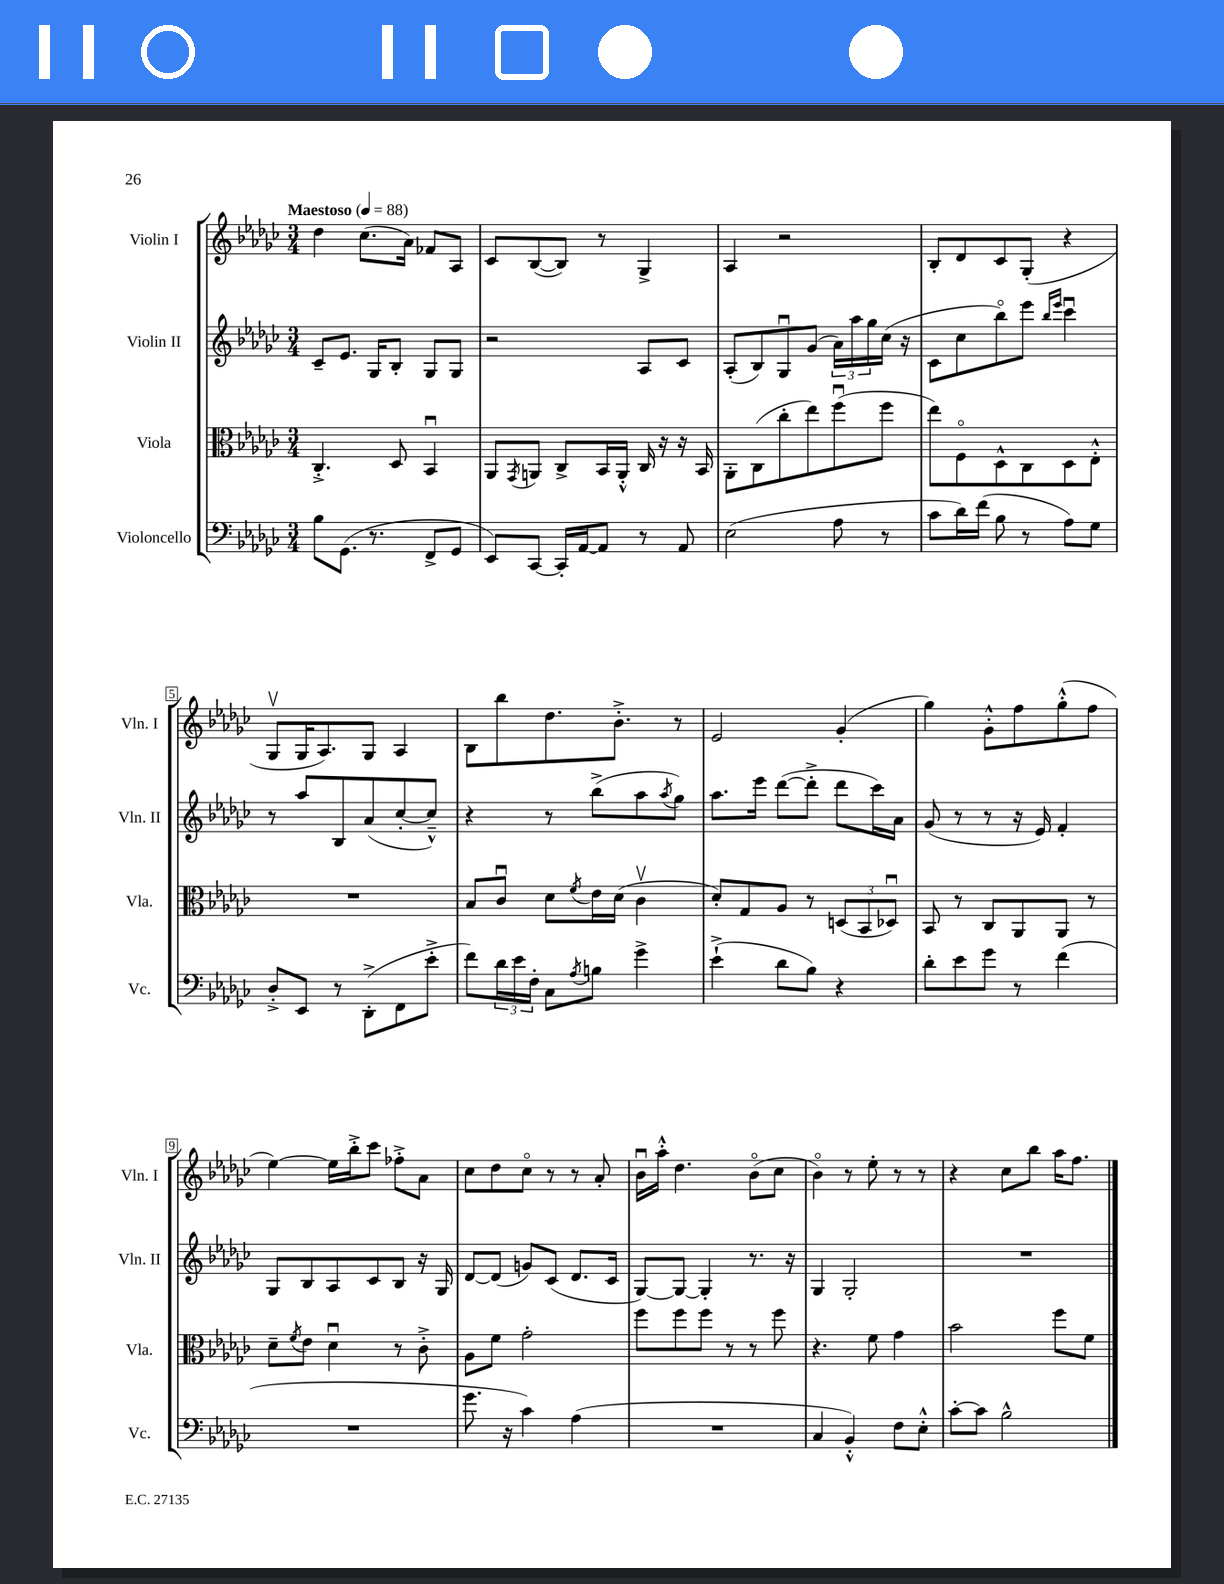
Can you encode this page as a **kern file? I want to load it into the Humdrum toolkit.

**kern	**kern	**kern	**kern
*part4	*part3	*part2	*part1
*staff4	*staff3	*staff2	*staff1
*I"Violoncello	*I"Viola	*I"Violin II	*I"Violin I
*I'Vc.	*I'Vla.	*I'Vln. II	*I'Vln. I
*clefF4	*clefC3	*clefG2	*clefG2
*k[b-e-a-d-g-c-]	*k[b-e-a-d-g-c-]	*k[b-e-a-d-g-c-]	*k[b-e-a-d-g-c-]
*M3/4	*M3/4	*M3/4	*M3/4
*MM88	*MM88	*MM88	*MM88
=1	=1	=1	=1
!	!	!	!LO:TX:a:B:t=Maestoso
8B-\L	4.C-'^/	8c-~/L	4dd-\
(8.GG-\J	.	8.e-/J	.
.	.	.	(8.cc-\L
8.r	.	16G-/KL	.
.	8D-/	8B-'/J	.
.	.	.	16a-\Jk)
8FF^/L	4BB-u/	8G-/L	8f-X/L
8GG-/J	.	8G-/J	8A-/J
=2	=2	=2	=2
8EE-/L)	8AA-/L	2r	8c-/L
.	8qGG-/	.	.
[8CC-/J	8AAn/J	.	([8B-/
16CC-'/LL]	8C-^/L	.	8B-/J])
[16AA-/J	.	.	.
8AA-/J]	16BB-/L	.	8r
.	16AA'^^/JJ	.	.
8r	16C-/	8A-/L	4G-^/
.	16r	.	.
8AA-/	16r	8c-/J	.
.	16BB-/	.	.
=3	=3	=3	=3
(2E-\	8AA-'\L	(8A-'/L	4A-/
.	(8C-\	8B-/)	.
.	8cc-'\	8G-u/	2r
.	8ee-\)	(8g-/J	.
8A-\	(8ffu\	24a-\LL)	.
.	.	24aa-\	.
.	.	24gg-\	.
8r	8ff\J	(16cc-\JJ	.
.	.	16r	.
=4	=4	=4	=4
8c-\L	8ee-\L)	8c-\L	8B-'/L
16d-\L)	8F\	8cc-\	8d-/
(16f\JJ	.	.	.
8B-\	8D-^^\	8bb-\)	8c-/
8r	8C-\	8eee-\J	(8G-'/J
.	.	16qqbb-/LL	.
.	.	16qqeee-/JJ	.
8A-\L)	8D-\	4ccc-u\	4r
8G-\J	8E-'^^\J	.	.
!!LO:LB:g=z
=5	=5	=5	=5
8D-'^/L	2.r	8r	8G-v/L
8EE-/J	.	8aa-/L	16G-/K
.	.	.	8.A-/)
8r	.	8B-/	.
(8DD-'^\L	.	(8a-/	8G-/J
8FF\	.	[8cc-'/	4A-/
8e-'^\J	.	8cc-~^^/J])	.
=6	=6	=6	=6
8f\L)	8B-/L	4r	8B-\L
24d-\L	8c-u/J	.	8bb-\
24e-\	.	.	.
24F'\JJ	.	.	.
8C-\L	8d-\L	8r	8.dd-\
8qA-/	8qf/	.	.
8Bn\J	16e-\L	(8bb-^\L	.
.	(16d-\JJ	.	8.b-'^\J
4g-^\	4c-v\	8aa-\	.
.	.	8qaa-/	.
.	.	8gg-\J)	8r
=7	=7	=7	=7
(4e-`^\	8d-'/L)	8.aa-\L	2e-/
.	8G-/	.	.
.	.	16eee-\Jk	.
8d-\L	8A-/J	([8ddd-\L	.
8B-\J)	8r	8ddd-'^\J]	.
4r	(12Dn/L	8ddd-\L	(4g-'/
.	12BB-/	.	.
.	.	16ccc-\L)	.
.	12D-Xu/J)	.	.
.	.	16a-\JJ	.
=8	=8	=8	=8
8d-'\L	8BB-/	(8g-/	4gg-\)
8e-\	8r	8r	.
8g-\J	8C-/L	8r	8g-'^^\L
8r	8AA-/	16r	8ff\
.	.	16e-/)	.
(4f\	8AA-/J	4f'/	(8gg-'^^\
.	8r	.	8ff\J
!!LO:LB:g=z
=9	=9	=9	=9
2.r	8d-~\L	8G-/L	[4ee-\)
.	8qf/	.	.
.	8e-\J	8B-/	.
.	4d-u\	8A-/	16ee-\LL]
.	.	.	16bb-'^\J
.	.	8c-/	8ccc-\J
.	8r	8B-/J	8ff-X'^\L
.	8c-'^\	16r	8a-\J
.	.	16G-/	.
=10	=10	=10	=10
8.g-\	8A-\L	[8d-/L	8cc-\L
.	8f\J	(8d-/J]	8dd-\
16r	.	.	.
4c-\)	2g-'\	8gn/L)	8cc-\J
.	.	(8c-/J	8r
(4A-\	.	8.d-/L	8r
.	.	.	8a-'/
.	.	16c-/Jk	.
=11	=11	=11	=11
2.r	8ff\L	[8G-/L)	16b-u\LL
.	.	.	16aa-'^^\JJ
.	8ff\	8G-/J_	4.dd-\
.	8ff\J	4G-'/]	.
.	8r	.	.
.	8r	8.r	(8b-\L
.	8ff\	.	8cc-\J
.	.	16r	.
=12	=12	=12	=12
4C-/	4.r	4G-/	4b-\)
4BB-'^^/)	.	2G-'/	8r
.	8f\	.	8ee-'\
8F\L	4g-\	.	8r
8E-'^^\J	.	.	8r
=13	=13	=13	=13
[8c-'\L	2b-\	2.r	4r
8c-\J]	.	.	.
2B-^^\	.	.	8cc-\L
.	.	.	8bb-\J
.	8ff\L	.	16aa-\KL
.	.	.	8.ff\J
.	8f\J	.	.
==	==	==	==
*-	*-	*-	*-
